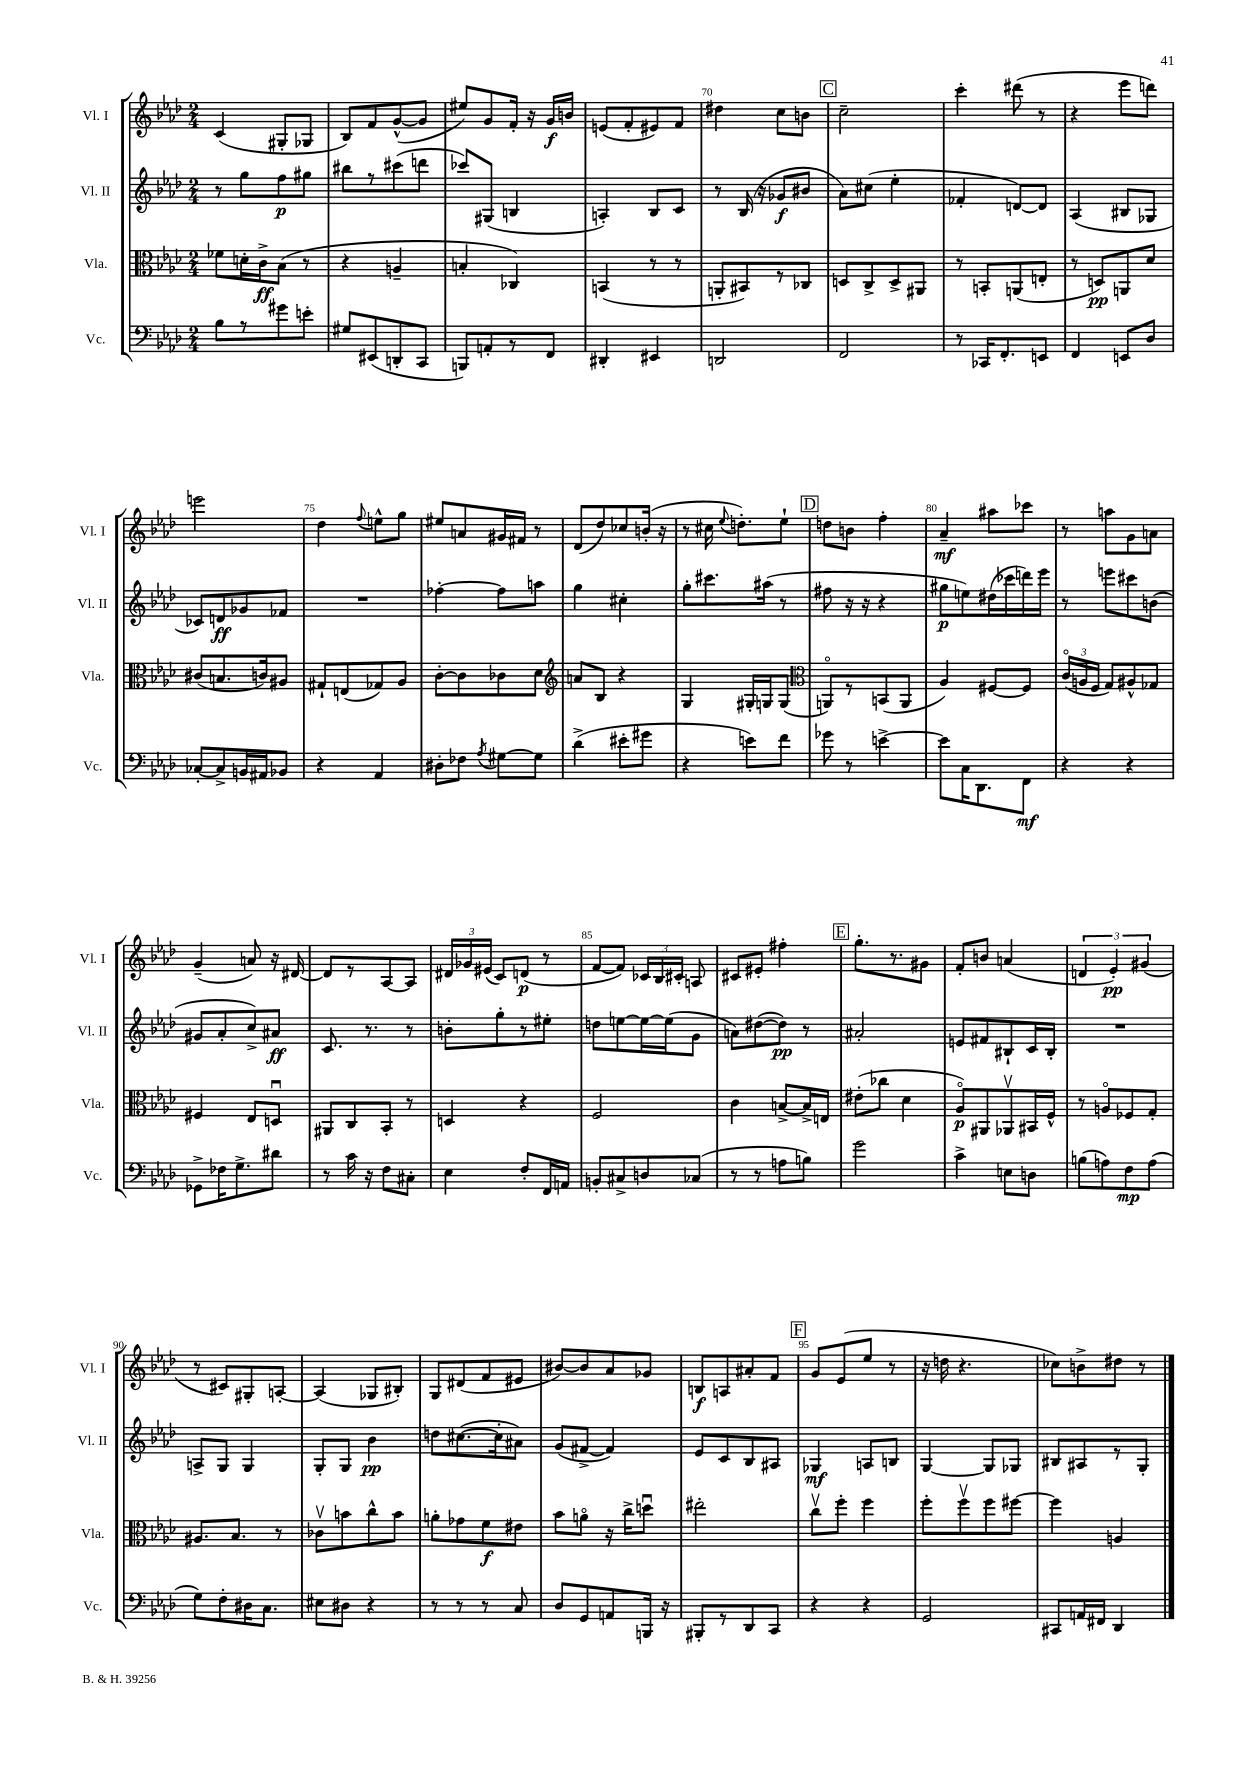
<<
\new StaffGroup <<
\new Staff = "s0" \with { instrumentName = "Vl. I" shortInstrumentName = "Vl. I" } {
    \clef treble \key aes \major \numericTimeSignature \time 2/4
    \autoBeamOff c'4( gis8[-. ges8] |
    bes8[) f'8 g'8~-^( g'8] |
    eis''8[) g'8 f'16]-. r16 g'16[\f b'16] |
    e'8[( f'8-. eis'8) f'8] |
    dis''4 c''8[ b'8] |
    \mark \markup { \box "C" } c''2-- |
    c'''4-. dis'''8( r8 |
    r4 ees'''8[ d'''8]) |
    e'''2 |
    des''4 \appoggiatura { f''8 } e''8[-^ g''8] |
    eis''8[ a'8 gis'16 fis'16] r8 |
    des'8[( des''8) ces''8 b'16]-.( r16 |
    r8 cis''16 \appoggiatura { ees''8 } d''8.[-.) ees''8]-! |
    \mark \markup { \box "D" } d''8[ b'8] f''4-. |
    aes'4--\mf ais''8[ ces'''8] |
    r8 a''8[ g'8 a'8] |
    g'4--( a'8) r16 dis'16~ |
    dis'8[ r8 aes8~ aes8] |
    \tuplet 3/2 { dis'16[ ges'16 eis'16]( } c'8[) d'8]\p( r8 |
    f'8[~ f'8]) \tuplet 3/2 { ces'16[ bes16 cis'16]-. } a8 |
    cis'8[ eis'8]-. fis''4-. |
    \mark \markup { \box "E" } g''8.[-. r8. gis'8] |
    f'8[-. b'8] a'4( |
    \tuplet 3/2 { d'4 ees'4-.\pp) gis'4( } |
    r8 cis'8[) gis8-. a8]~-. |
    a4( ges8[ bis8]-.) |
    g8[ dis'8( f'8 eis'8] |
    bis'8[~) bis'8 aes'8 ges'8] |
    b8[\f a8 ais'8-. f'8] |
    \mark \markup { \box "F" } g'8[ ees'8( ees''8] r8 |
    r16 d''16 r4. |
    ces''8[) b'8-> dis''8] r8 \bar "|." |
}
\new Staff = "s1" \with { instrumentName = "Vl. II" shortInstrumentName = "Vl. II" } {
    \clef treble \key aes \major \numericTimeSignature \time 2/4
    \autoBeamOff r8 g''8[ f''8\p gis''8] |
    bis''8[ r8 cis'''8( d'''8] |
    ces'''8[) gis8]( b4 |
    a4-.) bes8[ c'8] |
    r8 bes16( r16 ges'8[\f bis'8] |
    \mark \markup { \box "C" } aes'8[) cis''8]( ees''4-. |
    fes'4-. d'8[~) d'8] |
    aes4( bis8[ ges8] |
    ces'8[) d'8\ff ges'8 fes'8] |
    R2 |
    fes''4~-. fes''8[ a''8] |
    g''4 cis''4-. |
    g''8[-. cis'''8. ais''16]( r8 |
    \mark \markup { \box "D" } fis''8 r16 r16 r4 |
    gis''8[\p e''8) dis''16( ces'''16 d'''16) ees'''16] |
    r8 e'''8[ cis'''8 b'8]( |
    gis'8[ aes'8-. c''8->) ais'8]\ff |
    c'8. r8. r8 |
    b'8[-. g''8-. r8 eis''8]-. |
    d''8[ e''8~ e''16~ e''16( g'8] |
    a'8[) dis''8~( dis''8]\pp) r8 |
    \mark \markup { \box "E" } ais'2-. |
    e'8[ fis'8 bis8-! c'16 bis16]-. |
    R2 |
    a8[-> g8] g4 |
    g8[-. g8] bes'4\pp |
    d''8[ cis''8.~( cis''16-. ais'8]) |
    g'8[( fis'8]~-> fis'4) |
    ees'8[ c'8 bes8 ais8] |
    \mark \markup { \box "F" } ges4\mf a8[ b8] |
    g4~ g8[ ges8] |
    bis8[ ais8 r8 g8]-. \bar "|." |
}
\new Staff = "s2" \with { instrumentName = "Vla." shortInstrumentName = "Vla." } {
    \clef alto \key aes \major \numericTimeSignature \time 2/4
    \autoBeamOff fes'8[ d'16-. c'16->\ff bes8]( r8 |
    r4 a4-- |
    b4-. ces4) |
    b,4( r8 r8 |
    a,8[-. bis,8) r8 ces8] |
    \mark \markup { \box "C" } d8[ c8-> d8-> ais,8] |
    r8 b,8[-. a,8( e8]-. |
    r8 d8[\pp) a,8 des'8] |
    cis'8[( b8. c'16) ais8] |
    gis8[-! e8( ges8) aes8] |
    c'8[~-. c'8 ces'8 des'8] |
    \clef treble a'8[ bes8] r4 |
    g4 gis16[-. g16 g8]( |
    \mark \markup { \box "D" } \clef alto a,8[\flageolet) r8 b,8( a,8] |
    aes4) fis8[~ fis8] |
    \tuplet 3/2 { c'16[\flageolet( a16 f16] } g8[) ais8-^ ges8] |
    fis4 ees8[ d8]\downbow |
    ais,8[ c8 bes,8]-. r8 |
    d4 r4 |
    f2 |
    c'4 b8[~-> b16-> e16] |
    \mark \markup { \box "E" } eis'8[-.( ces''8] des'4 |
    aes8[\flageolet\p) ais,8 aes,8\upbow bis,16 f16]-^ |
    r8 a8[\flageolet fes8 g8]-. |
    ais8.[ bes8.] r8 |
    ces'8[\upbow b'8 c''8-^ b'8] |
    a'8[-. ges'8 f'8\f eis'8] |
    bes'8[ a'8]\flageolet r16 c''16[-> d''8]\downbow |
    eis''2-. |
    \mark \markup { \box "F" } c''8[\upbow f''8]-. f''4 |
    f''8[-. f''8\upbow f''8 fis''8]~ |
    fis''4 a4 \bar "|." |
}
\new Staff = "s3" \with { instrumentName = "Vc." shortInstrumentName = "Vc." } {
    \clef bass \key aes \major \numericTimeSignature \time 2/4
    \autoBeamOff bes8[ r8 gis'8 e'8]-. |
    gis8[ eis,8( d,8-. c,8] |
    b,,8[) a,8-. r8 f,8] |
    dis,4-. eis,4 |
    d,2 |
    \mark \markup { \box "C" } f,2 |
    r8 ces,16[ f,8.-. e,8] |
    f,4 e,8[ des8] |
    ces8[~-. ces8-> b,16 ais,16 bes,8] |
    r4 aes,4 |
    dis8[-. fes8] \acciaccatura { aes8 } gis8[~ gis8] |
    des'4->( eis'8[-. gis'8] |
    r4 e'8[) f'8] |
    \mark \markup { \box "D" } ges'8 r8 e'4~-> |
    e'8[ c16 des,8. f,8]\mf |
    r4 r4 |
    ges,8[-> fes16 g8.-> dis'8] |
    r8 c'16 r16 f8[ cis8]-. |
    ees4 f8[-. f,16 a,16] |
    b,8[-. cis8-> d8 ces8]( |
    r8 r8 a8[ b8]) |
    \mark \markup { \box "E" } g'2 |
    c'4-> e8[ d8] |
    b8[( a8) f8\mp a8]( |
    g8[) f8-. dis16 c8.] |
    eis8[ dis8] r4 |
    r8 r8 r8 c8 |
    des8[ g,8 a,8 b,,16] r16 |
    bis,,8[-. r8 des,8 c,8] |
    \mark \markup { \box "F" } r4 r4 |
    g,2 |
    cis,8[ a,16 fis,16] des,4 \bar "|." |
}
>>
>>
\layout { \context { \Score currentBarNumber = #66 \override BarNumber.break-visibility = ##(#f #t #t) barNumberVisibility = #(every-nth-bar-number-visible 5) } }
